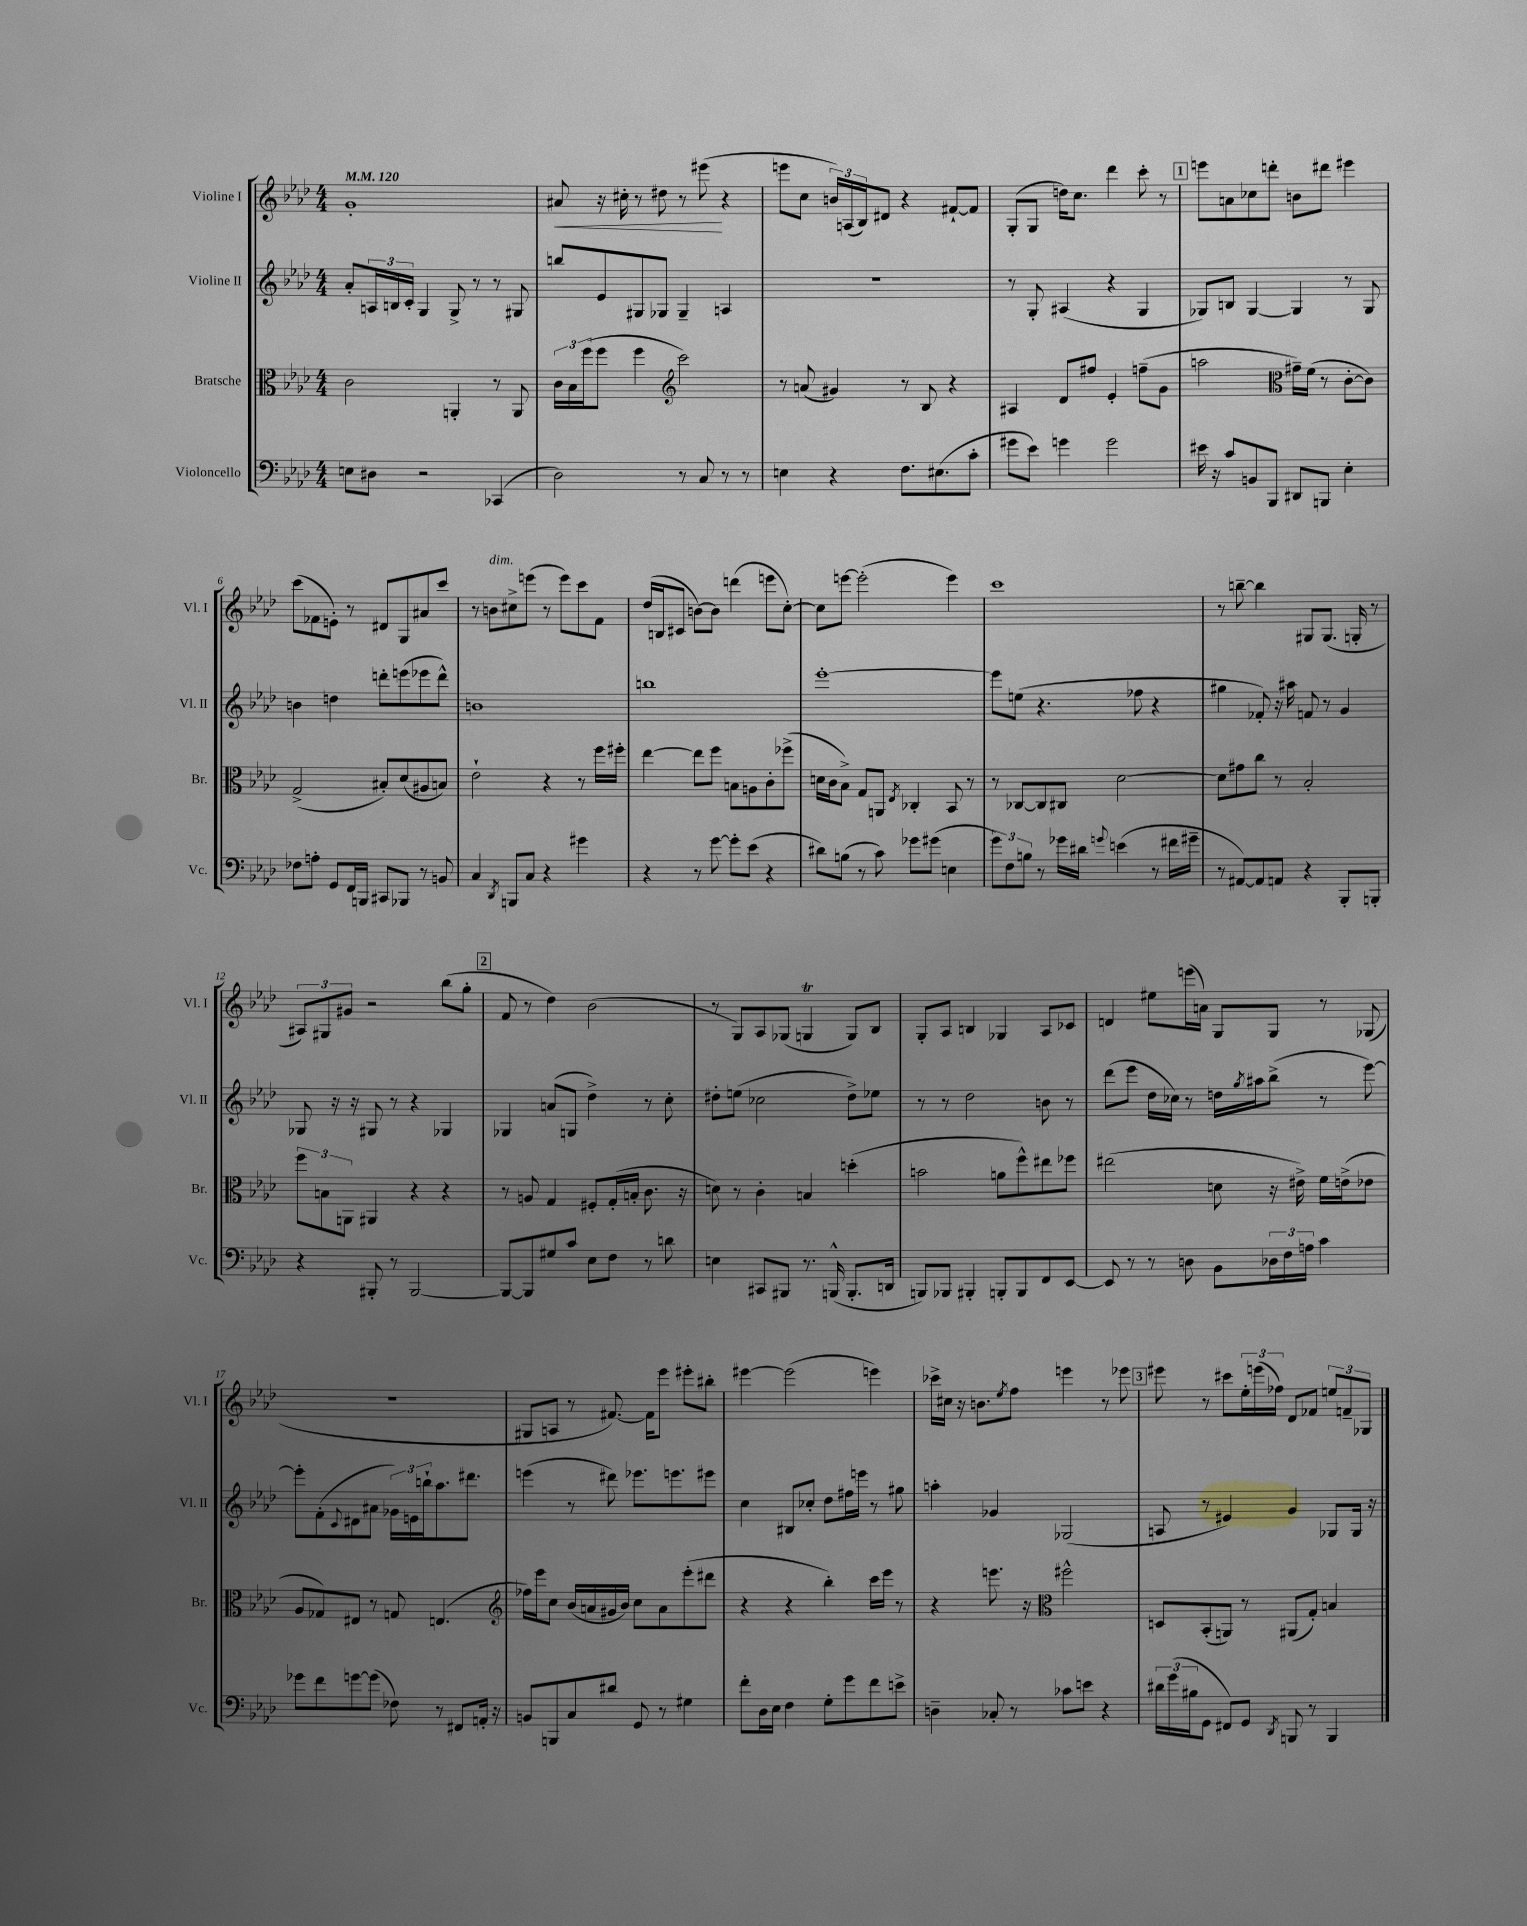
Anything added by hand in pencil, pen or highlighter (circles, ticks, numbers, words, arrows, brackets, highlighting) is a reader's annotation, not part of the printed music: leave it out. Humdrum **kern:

**kern	**kern	**kern	**kern
*staff4	*staff3	*staff2	*staff1
*clefF4	*clefC3	*clefG2	*clefG2
*k[b-e-a-d-]	*k[b-e-a-d-]	*k[b-e-a-d-]	*k[b-e-a-d-]
*M4/4	*M4/4	*M4/4	*M4/4
*MM120	*MM120	*MM120	*MM120
8E\L	2c\	8a-'/L	1g'
8D#\J	.	24A/L	.
.	.	24B/	.
.	.	24c'/JJ	.
2r	.	4G/	.
.	4AA'/	8G^/	.
.	.	8r	.
(4CC-/	8r	8r	.
.	8AA/	8G#/	.
=	=	=	=
2D-\)	24c\LL	8bb/L	8a#/
.	24B-\	.	.
.	(24ff\J	.	.
.	8ff\J	8e-/	16r
.	.	.	16cc#'\
.	4ff\	8G#/	8r
.	.	8G-/J	8dd#\
*	*clefG2	*	*
8r	2ccc\)	4G-~/	8r
8C/	.	.	(8eee#\
8r	.	4A/	4r
8r	.	.	.
=	=	=	=
4E\	8r	1r	8eee\L
.	(8a/	.	8cc\J
4r	4g#/)	.	24b/LL)
.	.	.	(24A/
.	.	.	24B-/J)
.	.	.	8d#/J
8.F\L	8r	.	4r
.	8B-/	.	.
(8.E#\	.	.	.
.	4r	.	[8f#`/L
8c'\J	.	.	8f#/]J
=	=	=	=
8g#\L	4A#/	8r	(8G'/L
8e-\J)	.	8G'/	8G/J
4g\	8d-/L	(4A#/	16dd\LK)
.	.	.	8.cc\J
.	8ff#/J	.	.
2g\	4e-'/	4r	4ddd-\
.	(8ff~\L	4G/	8ccc'\
.	8g\J	.	8r
=	=	=	=
16e#\	2aa\	8G-/L)	8eee\L
16r	.	.	.
8c/L	.	8B/J	8a\
8BB/	.	[4G-/	8cc-\
8BBB-/J	.	.	8ddd'\J
*	*clefC3	*	*
8DD#/L	16g#~\LL)	4G-/]	8b\L
.	(16f\JJ	.	.
8BBB/J	8r	.	8ddd#\J
4E-'\	[8c'\L	8r	4eee#\
.	8c\]J)	8G-/	.
=	=	=	=
8F-\L	(2G^/	4b\	(8ccc\L
8A'\J	.	.	8f-\
8GG/L	.	4dd\	8e'\J)
16FF/L	.	.	8r
16BBB/JJ	.	.	.
8CC#/L	8B#'/L)	8ddd'\L	8d#/L
8BBB-/J	(8d-/	(8eee\	8G/
8r	8A#/	8eee-\	8a#/
8BB/	8B/J)	8ddd^^\J)	8ccc/J
=	=	=	=
4C/	2e-`\	1b	8r
.	.	.	8b\L
8qDD-/	.	.	.
8BBB/L	.	.	8cc#^\
8C/J	.	.	(8eee\J
4r	4r	.	8r
.	.	.	8eee\L)
4g#\	8r	.	8ccc\
.	16ff\LL	.	8f\J
.	16ff#'\JJ	.	.
=	=	=	=
4r	[4ee-\	1bb	(16dd-/LL
.	.	.	16B/J
.	.	.	8c#/J
8r	8ee-\]L	.	[8b\L)
[8g\	8ff\J	.	8b\]J
8g'\]L	8B\L	.	(4ddd\
(8e-\J	8A\	.	.
4r	8c'\	.	8eee\L
.	(8ff-^\J	.	[8cc'\J)
=	=	=	=
8d#\L)	16d\LL	[1eee-'	8cc\]L
.	16c\J	.	.
(8B\J	8B-^\J)	.	[8eee\J
8r	8G/L	.	(2eee'\]
8c\)	8AA/J	.	.
.	8qE-/	.	.
8g-\L	4C-'/	.	.
(8g#\J	.	.	.
4E\	8BB-/	.	4eee\)
.	8r	.	.
=	=	=	=
12g\L)	8r	8eee-\]L	1ccc
12F\	.	.	.
.	[8C-/L	(8ee\J	.
12B\J	.	.	.
8r	8C-/]	4.r	.
16g-\LL	8C#/J	.	.
16d#\JJ	.	.	.
8qqg/	.	.	.
(4e\	[2d-\	.	.
.	.	8ff-\	.
8r	.	4r	.
16f#\LL	.	.	.
16g#~\JJ	.	.	.
=	=	=	=
8r	8d-\]L	4gg#\	8r
[8AA#/L)	8g#\	.	[8bb~\
8AA#/]	8cc\J	8f-'/)	4bb\]
8AA/J	8r	16r	.
.	.	16aa#\	.
4r	2B-'/	8f/	8G#/L
.	.	8r	(8.G#/J
8BBB-'/L	.	4g/	.
.	.	.	16G'/
8BBB'/J	.	.	8r
=	=	=	=
4r	12ff\L	8G-/	12A#/L)
.	12B\	.	12G#/
.	.	16r	.
.	12AA\J	.	12g#/J
.	.	16r	.
8BBB#'/	4AA#/	8G#/	2r
8r	.	8r	.
[2BBB#/	4r	4r	.
.	4r	4G-/	(8bb-\L
.	.	.	8gg'\J
=	=	=	=
8BBB#/_L	8r	4G-/	8f/
8BBB#/]	8A/	.	8r
8G#/	4G/	(8a/L	4dd-\)
8c/J	.	8G/J	.
8E-\L	8F#'/L	4dd-^\)	(2b-\
8F\J	(16G'/L	.	.
.	16B'/JJ	.	.
8r	8.c\	8r	.
8d\	.	8cc'\	.
.	16r	.	.
=	=	=	=
4E\	8d\)	8dd#'\L	8r
.	8r	(8ee\J	8G/L)
8CC#/L	4c'\	2cc-\	8A-/
8BBB#/J	.	.	(8G-/J
8.r	4B/	.	4G/
(16BBB^^/	.	.	.
8.BBB'/L	(4dd'\	8dd#^\L)	8G/L)
.	.	8ee-\J	8B-/J
16DD/Jk	.	.	.
=	=	=	=
8BBB/L)	2b\	8r	8G'/L
8BBB-/J	.	8r	8A-/J
4BBB#'/	.	2dd-\	4B/
8BBB'/L	8a\L	.	4G-/
8BBB/	8ff^^\)	.	.
8FF/	8ee#\	8b\	8A-/L
[8EE-/J	8ff-\J	8r	8c-/J
=	=	=	=
8EE-/]	(2ee#\	(8ddd-\L	4d/
8r	.	8eee-\J	.
8r	.	16dd-\LL	8ee#\L
.	.	16cc-\JJ)	.
8D\	.	8r	(16eee\L
.	.	.	16a\JJ)
8BB-\L	8d\	16dd\LL	8G/L
.	.	8qgg/	.
.	.	16aa#\J	.
24D-\L	16r	(8bb-^\J	8G/J
24F\	.	.	.
.	16e#^\)	.	.
24A\JJ	.	.	.
4c\	16f\LL	8r	8r
.	(16e^\J	.	.
.	8e-\J	[8eee-\)	(8G-/
=	=	=	=
8g-\L	8A-/L	8eee-'\]L	1r
8f\	8G-/)	(8f'\	.
.	.	8qqc/	.
[8g\	8E#/J	8d#\	.
(8g\]J	8r	8a#\J	.
8F-\)	8G/	24g-\LL)	.
.	.	24e\	.
.	.	24bb`\J	.
8r	(4.E/	8.aa-\	.
8FF#/L	.	.	.
.	.	8.ddd#\J	.
16AA'/Jk	.	.	.
16r	.	.	.
=	=	=	=
*	*clefG2	*	*
8BB/L	16ff-\LL)	(4eee\	8G#/L
.	16eee-\J	.	.
8BBB/	8cc\J	.	8A/J
8C/	(16b-/LL	8r	8r
.	16a/	.	.
8d#/J	16g#/	8ddd#\)	[8.f#/)
.	16b-/JJ)	.	.
8GG/	8cc\L	8.eee-\L	.
.	.	.	16f#\]LK
8r	8a\	.	8eee-\J
.	.	8.eee\	.
4G#\	(8eee-'\	.	8eee#'\L
.	8ddd#\J	8eee#\J	8bb#'\J
=	=	=	=
8f'\L	4r	4cc\	[4eee#\
16D-\L	.	.	.
16E-\JJ	.	.	.
4F\	4r	8B#/L	(2eee#\]
.	.	8cc-'/J	.
8G'\L	4bb-'\)	8dd-\L	.
8g\	.	16ff#\L	.
.	.	16eee\JJ	.
8f\	16ccc\LL	8r	4eee\)
.	16eee-\JJ	.	.
8e^\J	8r	8gg#\	.
=	=	=	=
4D~\	4r	4aa'\	16ccc-^\LL
.	.	.	16cc#\JJ
.	.	.	16r
.	.	.	8.b\L
8C-'/	8.eee\	4g-/	.
.	.	.	8qee-/
8r	.	.	8ff\J
.	16r	.	.
*	*clefC3	*	*
8c-\L	2ff#^^\	(2G-/	4eee\
8e\J	.	.	.
4r	.	.	8r
.	.	.	8eee-\
=	=	=	=
24d#\LL	8D/L	8A/	8eee#\
(24g\	.	.	.
24B#\J	.	.	.
8GG\J	(8BB-'/	8r	8r
8FF#/L)	8AA/J)	4e#/)	8ccc#\L
8GG/J	8r	.	24ee-'\L
.	.	.	(24eee\
.	.	.	24ff-\JJ)
8qDD-/	.	.	.
8BBB/	(8AA#/L	4g/	8d-/L
8r	8G'/J)	.	8f-/J
4BBB/	4B/	8G-/L	12ee/L
.	.	.	12f~/
.	.	16G-/Jk	.
.	.	.	12G-/J
.	.	16r	.
==	==	==	==
*-	*-	*-	*-
